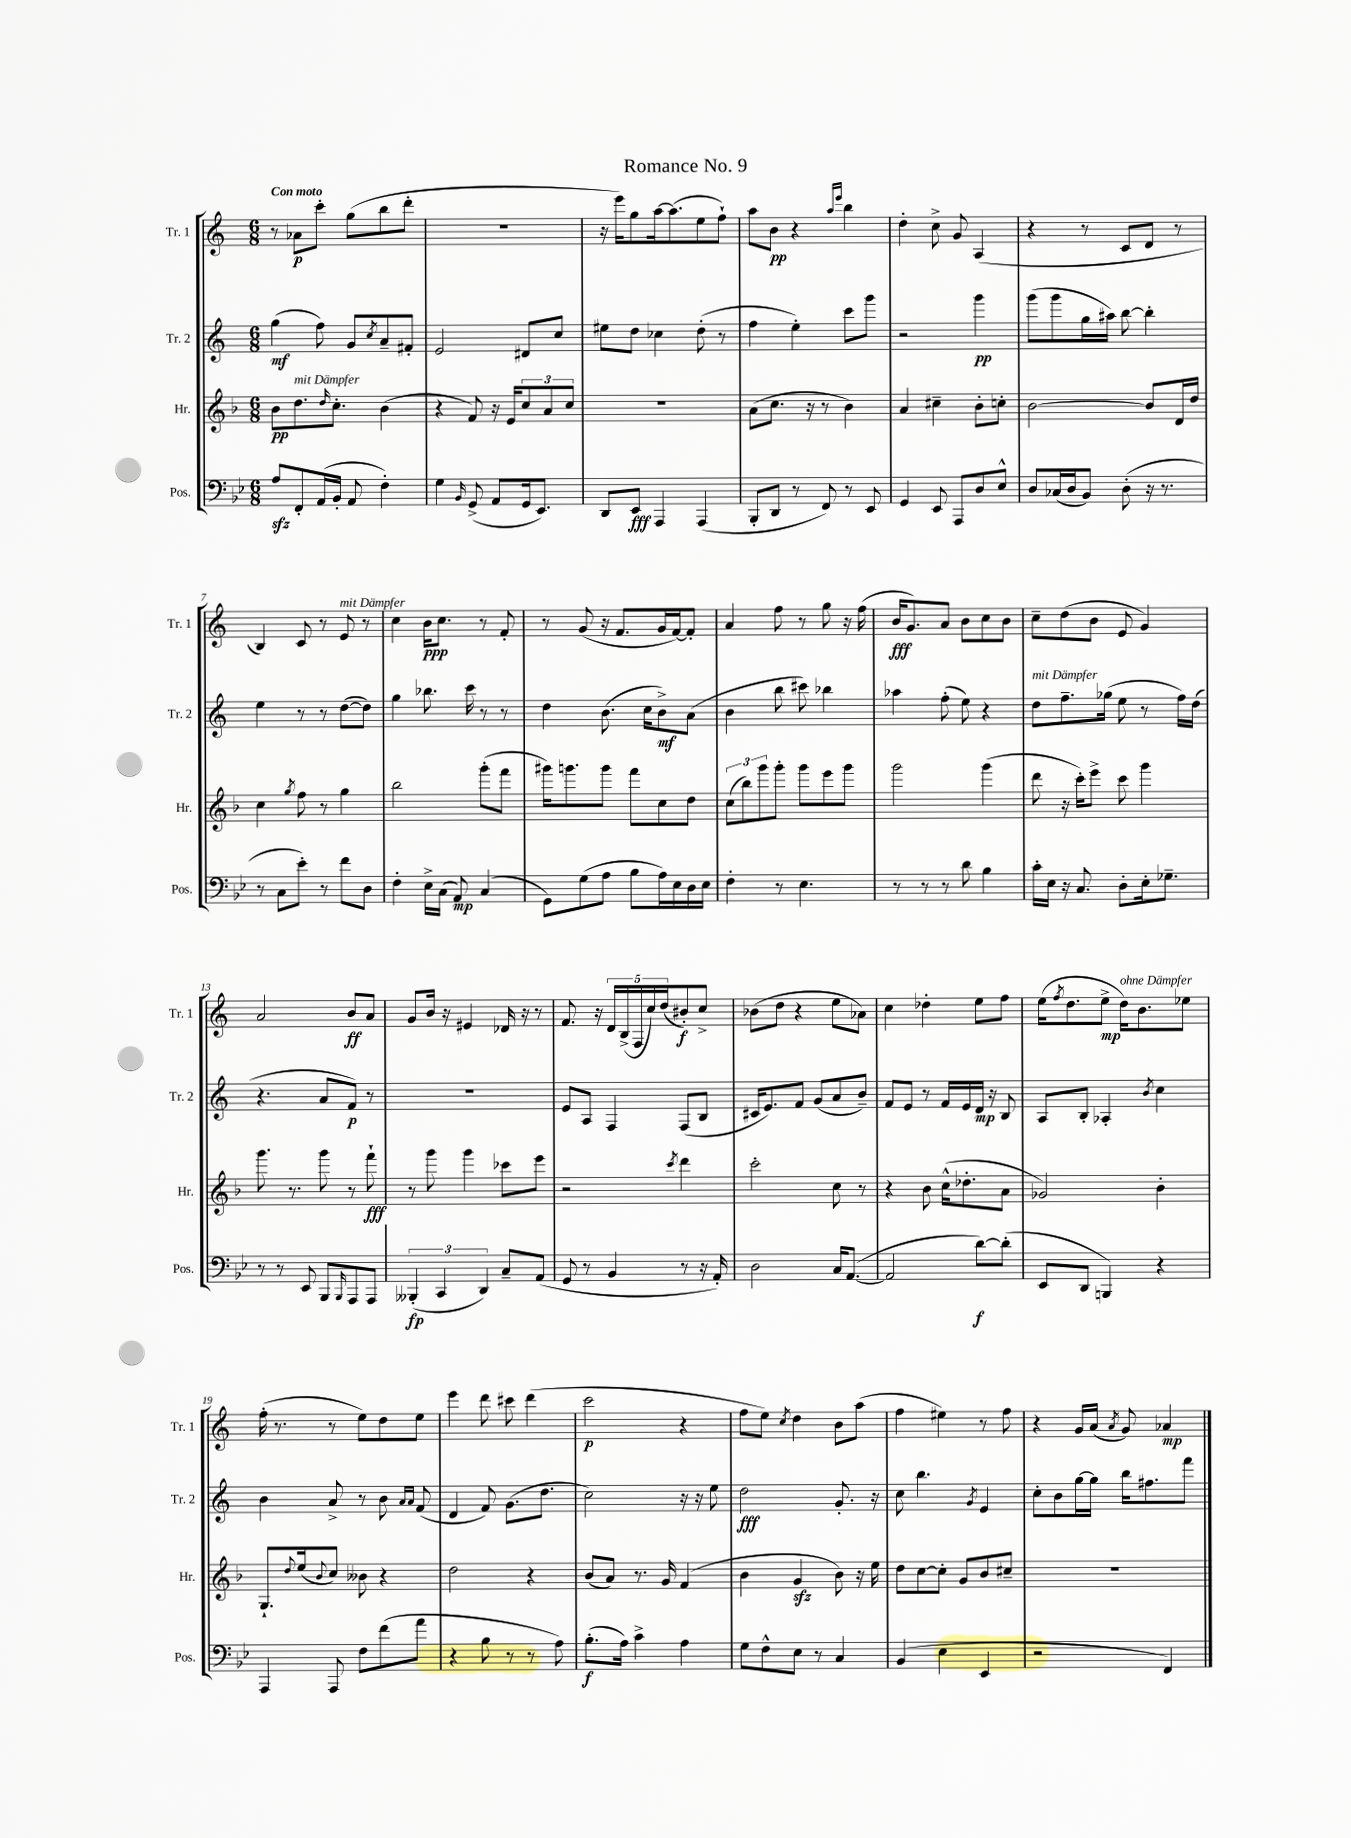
\header { title = "Romance No. 9" }
<<
\new StaffGroup <<
\new Staff = "s0" \with { instrumentName = "Tr. 1" shortInstrumentName = "Tr. 1" } {
    \clef treble \key c \major \numericTimeSignature \time 6/8 \tempo "Con moto"
    r8 aes'8\p c'''8-. g''8( b''8 d'''8-. |
    r2. |
    r16 e'''16) g''8 a''16~ a''8.( e''8 f''8-!) |
    a''8 b'8\pp r4 \grace { a''16 e'''16 } b''4 |
    d''4-. c''8-> g'8 a4( |
    r4 r8 c'8 d'8 r8 |
    b4) c'8 r8 e'8^\markup { \italic "mit Dämpfer" } r8 |
    c''4 b'16\ppp c''8. r8 f'8-. |
    r8 g'8( r16 f'8. g'16 f'16~) f'8-. |
    a'4 f''8 r8 g''8 r16 f''16( |
    b'16\fff g'8.) a'8 b'8 c''8 b'8 |
    c''8-- d''8( b'8 e'8 g'4) |
    a'2 b'8\ff a'8 |
    g'8 b'16 r16 eis'4 des'16 r16 r8 |
    f'8. r16 \tuplet 5/4 { d'16 b16->( f16 c''16) d''16( } bis'8-.\f) c''8-> |
    bes'8( d''8 r4 e''8 aes'8) |
    c''4 des''4-. e''8 f''8 |
    e''16( \acciaccatura { f''8 } d''8. e''8->\mp d''16^\markup { \italic "ohne Dämpfer" }) b'8. ees''8 |
    f''16-.( r8. r8 e''8) d''8 e''8 |
    e'''4 d'''8 cis'''8 d'''4( |
    c'''2\p r4 |
    f''8 e''8) \acciaccatura { c''8 } d''4 b'8 a''8( |
    f''4 eis''4) r8 f''8 |
    r4 g'16 a'16( \acciaccatura { a'8 } g'8) aes'4\mp \bar "|." |
}
\new Staff = "s1" \with { instrumentName = "Tr. 2" shortInstrumentName = "Tr. 2" } {
    \clef treble \key c \major \numericTimeSignature \time 6/8
    g''4\mf( f''8) g'8 \acciaccatura { c''8 } a'8-- fis'8-. |
    e'2 dis'8 c''8 |
    eis''8 d''8 ces''4 d''8-.( r8 |
    f''4 e''4-.) c'''8 g'''8 |
    r2 g'''4\pp |
    g'''8( g'''8 g''16 ais''16) b''8~ b''4-. |
    e''4 r8 r8 d''8~( d''8) |
    g''4 bes''8. c'''16 r8 r8 |
    d''4 b'8.( c''16 b'8->\mf) a'8( |
    b'4 b''8 cis'''8) bes''4 |
    aes''4 f''8-.( e''8) r4 |
    d''8^\markup { \italic "mit Dämpfer" } f''8.-- ges''16( e''8 r8 f''16) d''16( |
    r4. a'8 f'8\p) r8 |
    R2. |
    e'8 a8 f4 f8( b8 |
    cis'16 e'8.) f'8 g'8( a'8 b'8--) |
    f'8 e'8 r8 f'16 e'16 d'16\mp r16 b8 |
    a8 b8-. aes4-. \acciaccatura { b'8 } c''4 |
    b'4 a'8-> r8 b'8 \grace { a'16 a'16 } f'8( |
    d'4 f'8) g'8.( d''8. |
    c''2) r16 r16 e''8 |
    d''2\fff g'8.-. r16 |
    c''8 b''4. \acciaccatura { g'8 } e'4 |
    c''8-. b'8 g''16~ g''16 b''16 fis''8. f'''8 \bar "|." |
}
\new Staff = "s2" \with { instrumentName = "Hr." shortInstrumentName = "Hr." } {
    \clef treble \key f \major \numericTimeSignature \time 6/8
    bes'8\pp d''8.^\markup { \italic "mit Dämpfer" } \grace { d''16 } c''8.-. bes'4( |
    r4 f'8) r16 e'16 \tuplet 3/2 { c''8 a'8 c''8 } |
    R2. |
    a'8( c''8. r16 r8 bes'4) |
    a'4 cis''4-- bes'8-. c''8-. |
    bes'2~ bes'8 d'16 d''16 |
    c''4 \acciaccatura { g''8 } f''8 r8 g''4 |
    bes''2 g'''8-.( f'''8 |
    gis'''16) g'''8. g'''8 f'''8 c''8 d''8 |
    \tuplet 3/2 { c''8( bes''8) g'''8 } g'''8-. g'''8 e'''8 g'''8 |
    g'''2 g'''4( |
    d'''8 r16 c'''16-.) e'''8-> c'''8 g'''4 |
    g'''8. r8. g'''8 r8 f'''8-!\fff |
    r8 g'''8 g'''4 ces'''8 e'''8 |
    r2 \acciaccatura { c'''8 } d'''4 |
    c'''2-. c''8 r8 |
    r4 bes'8 c''16-^( des''8.-. a'8 |
    ges'2) bes'4-. |
    g8.-! \appoggiatura { d''8 } e''16( \appoggiatura { bes'8 } c''8) beses'8 r4 |
    d''2 r4 |
    bes'8( a'8) r8. g'16 f'4( |
    bes'4 g'4\sfz bes'8) r16 e''16 |
    d''8 c''8~ c''8-. g'8 bes'8 cis''8-- |
    R2. \bar "|." |
}
\new Staff = "s3" \with { instrumentName = "Pos." shortInstrumentName = "Pos." } {
    \clef bass \key bes \major \numericTimeSignature \time 6/8
    a8\sfz f,8-. a,16( bes,16-. a,8 f4-.) |
    g4 \grace { bes,16 } g,8->( a,8 g,16 ees,8.) |
    d,8 ees,8\fff a,,4 a,,4( |
    bes,,8-. d,8 r8 f,8) r8 ees,8 |
    g,4 ees,8 a,,8 d8 ees8-^ |
    d8 ces16( d16 bes,8) d8-.( r16 r8. |
    r8 c8 ees'8-.) r8 f'8 d8 |
    f4-. ees16-> c16( a,8\mp) c4( |
    g,8) g8( a8 bes8 a16) ees16 d16 ees16 |
    f4-. r8 ees4. |
    r8 r8 r8 d'8 bes4 |
    c'16-. ees16 r16 c8. d8-. ees16-. ges8.-- |
    r8 r8 ees,8 bes,,8 \grace { bes,,16 } a,,8 a,,8 |
    \tuplet 3/2 { beses,,4-.\fp( c,4 d,4) } c8-- a,8( |
    g,8 r8 bes,4 r8 r16 a,16-.) |
    d2 c16 a,8.~( |
    a,2 d'8~\f) d'8-.( |
    ees,8 d,8 b,,4) r4 |
    a,,4 a,,8 f8 f'8( a'8 |
    r4 bes8 r8 r8 a8) |
    bes8.-.\f( a16) c'4-> a4 |
    g8 f8-^ ees8 r8 c4 |
    bes,4( ees4 ees,4 |
    r2 f,4) \bar "|." |
}
>>
>>
